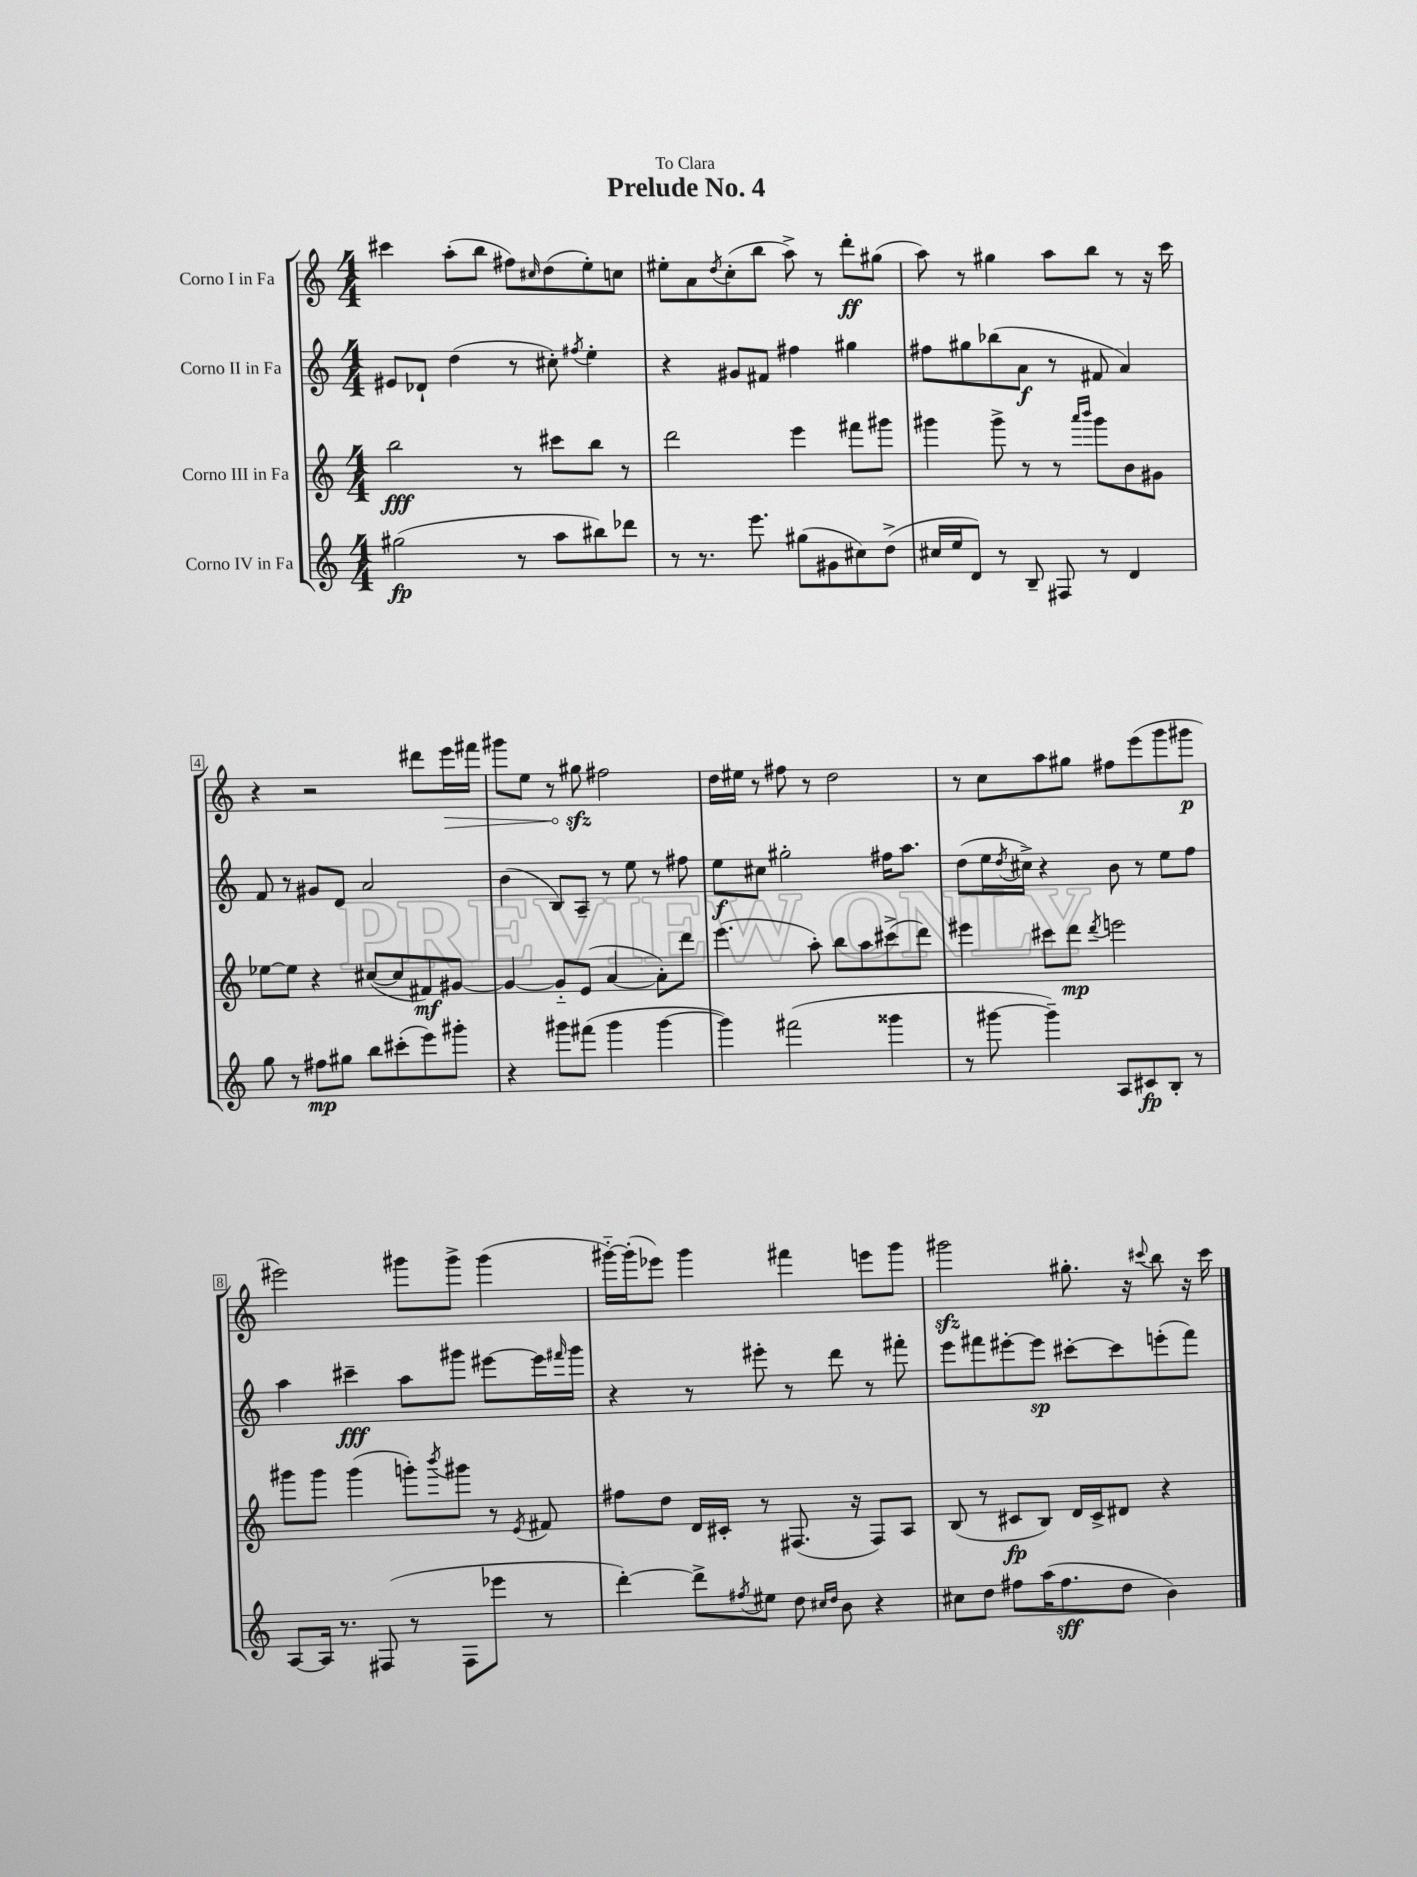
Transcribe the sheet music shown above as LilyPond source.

\header { title = "Prelude No. 4" dedication = "To Clara" }
<<
\new StaffGroup <<
\new Staff = "s0" \with { instrumentName = "Corno I in Fa" } {
    \clef treble \key c \major \numericTimeSignature \time 4/4
    cis'''4 a''8-.( b''8 fis''8) \grace { cis''16 } d''8( e''8-.) c''8 |
    eis''8-. a'8 \acciaccatura { d''8 } c''8-.( b''8 a''8->) r8 d'''8-.\ff gis''8( |
    a''8) r8 gis''4 a''8 b''8 r8 r16 c'''16 |
    r4 r2 dis'''8 \once \override Hairpin.circled-tip = ##t e'''16\> fis'''16 |
    gis'''8 e''8 r8 gis''8\sfz\! fis''2 |
    d''16 eis''16 r8 fis''8 r8 d''2 |
    r8 c''8 a''8 gis''8 fis''8 e'''8( g'''8 gis'''8\p |
    eis'''2) gis'''8 gis'''8-> gis'''4( |
    gis'''16~-_) gis'''16-.( ees'''8) gis'''4 fis'''4 e'''8 gis'''8 |
    gis'''2\sfz gis''8.-. r16 \appoggiatura { cis'''8 } b''8 r16 cis'''16 \bar "|." |
}
\new Staff = "s1" \with { instrumentName = "Corno II in Fa" } {
    \clef treble \key c \major \numericTimeSignature \time 4/4
    eis'8 des'8-! d''4( r8 cis''8-.) \acciaccatura { fis''8 } e''4-. |
    r4 gis'8 fis'8 fis''4 gis''4 |
    fis''8 gis''8 bes''8( a'8\f r8 fis'8 a'4) |
    f'8 r8 gis'8 d'8 a'2 |
    b'4( b8) a8-- r8 e''8 r8 fis''8 |
    e''8\f cis''8 gis''2-. fis''16 a''8. |
    d''8( e''16 \acciaccatura { d''8 } cis''16->) r4 b'8 r8 e''8 f''8 |
    a''4 cis'''4--\fff a''8 gis'''8 eis'''8~ eis'''16 \grace { fis'''16 } gis'''16 |
    r4 r8 eis'''8-. r8 d'''8 r8 fis'''8-. |
    e'''8 fis'''8 eis'''8~-. eis'''8\sp cis'''8~-. cis'''8 e'''8-.( fis'''8) \bar "|." |
}
\new Staff = "s2" \with { instrumentName = "Corno III in Fa" } {
    \clef treble \key c \major \numericTimeSignature \time 4/4
    b''2\fff r8 cis'''8 b''8 r8 |
    d'''2 e'''4 fis'''8 gis'''8 |
    gis'''4 gis'''8-> r8 r8 \grace { a'''16 b'''16 } gis'''8 b'8 gis'8 |
    ees''8~ ees''8 r4 cis''8~( cis''8 fis'8\mf) gis'8~ |
    gis'4~ gis'8-_ e'8( a'4~ a'8-.) d'''8 |
    e'''4.( a''8-.) b''8 a''8 cis'''8->( d'''8) |
    eis'''4 cis'''8 d'''8\mp \acciaccatura { d'''8 } e'''2 |
    gis'''8 gis'''8 gis'''4( g'''8-.) \acciaccatura { b'''8 } gis'''8 r8 \acciaccatura { e'8 } fis'8 |
    fis''8 d''8 d'16 cis'16-. r8 fis8.( r16 fis8) a8 |
    b8( r8 cis'8\fp b8) d'16 cis'16-> dis'8 r4 \bar "|." |
}
\new Staff = "s3" \with { instrumentName = "Corno IV in Fa" } {
    \clef treble \key c \major \numericTimeSignature \time 4/4
    gis''2\fp( r8 a''8 bis''8) des'''8 |
    r8 r8. e'''8. gis''8( gis'8 cis''8) d''8->( |
    cis''16 e''16 d'8) r8 b8-- fis8 r8 d'4 |
    g''8 r8 fis''8\mp gis''8 b''8 cis'''8-.( e'''8) gis'''8-. |
    r4 gis'''8 fis'''8( gis'''4 gis'''4~ |
    gis'''4) fis'''2( gisis'''4 |
    r8 gis'''8~ gis'''4--) a8 cis'8\fp b8-. r8 |
    a8~ a16 r8. fis8( r8 fis8 ees'''8 r8 |
    d'''4~-.) d'''8-> \acciaccatura { fis''8 } eis''8 d''8 \grace { cis''16 d''16 } b'8 r4 |
    cis''8 d''8 fis''8 a''16( fis''8.\sff d''8 b'4) \bar "|." |
}
>>
>>
\layout { \context { \Score \override BarNumber.stencil = #(make-stencil-boxer 0.1 0.3 ly:text-interface::print) } }
